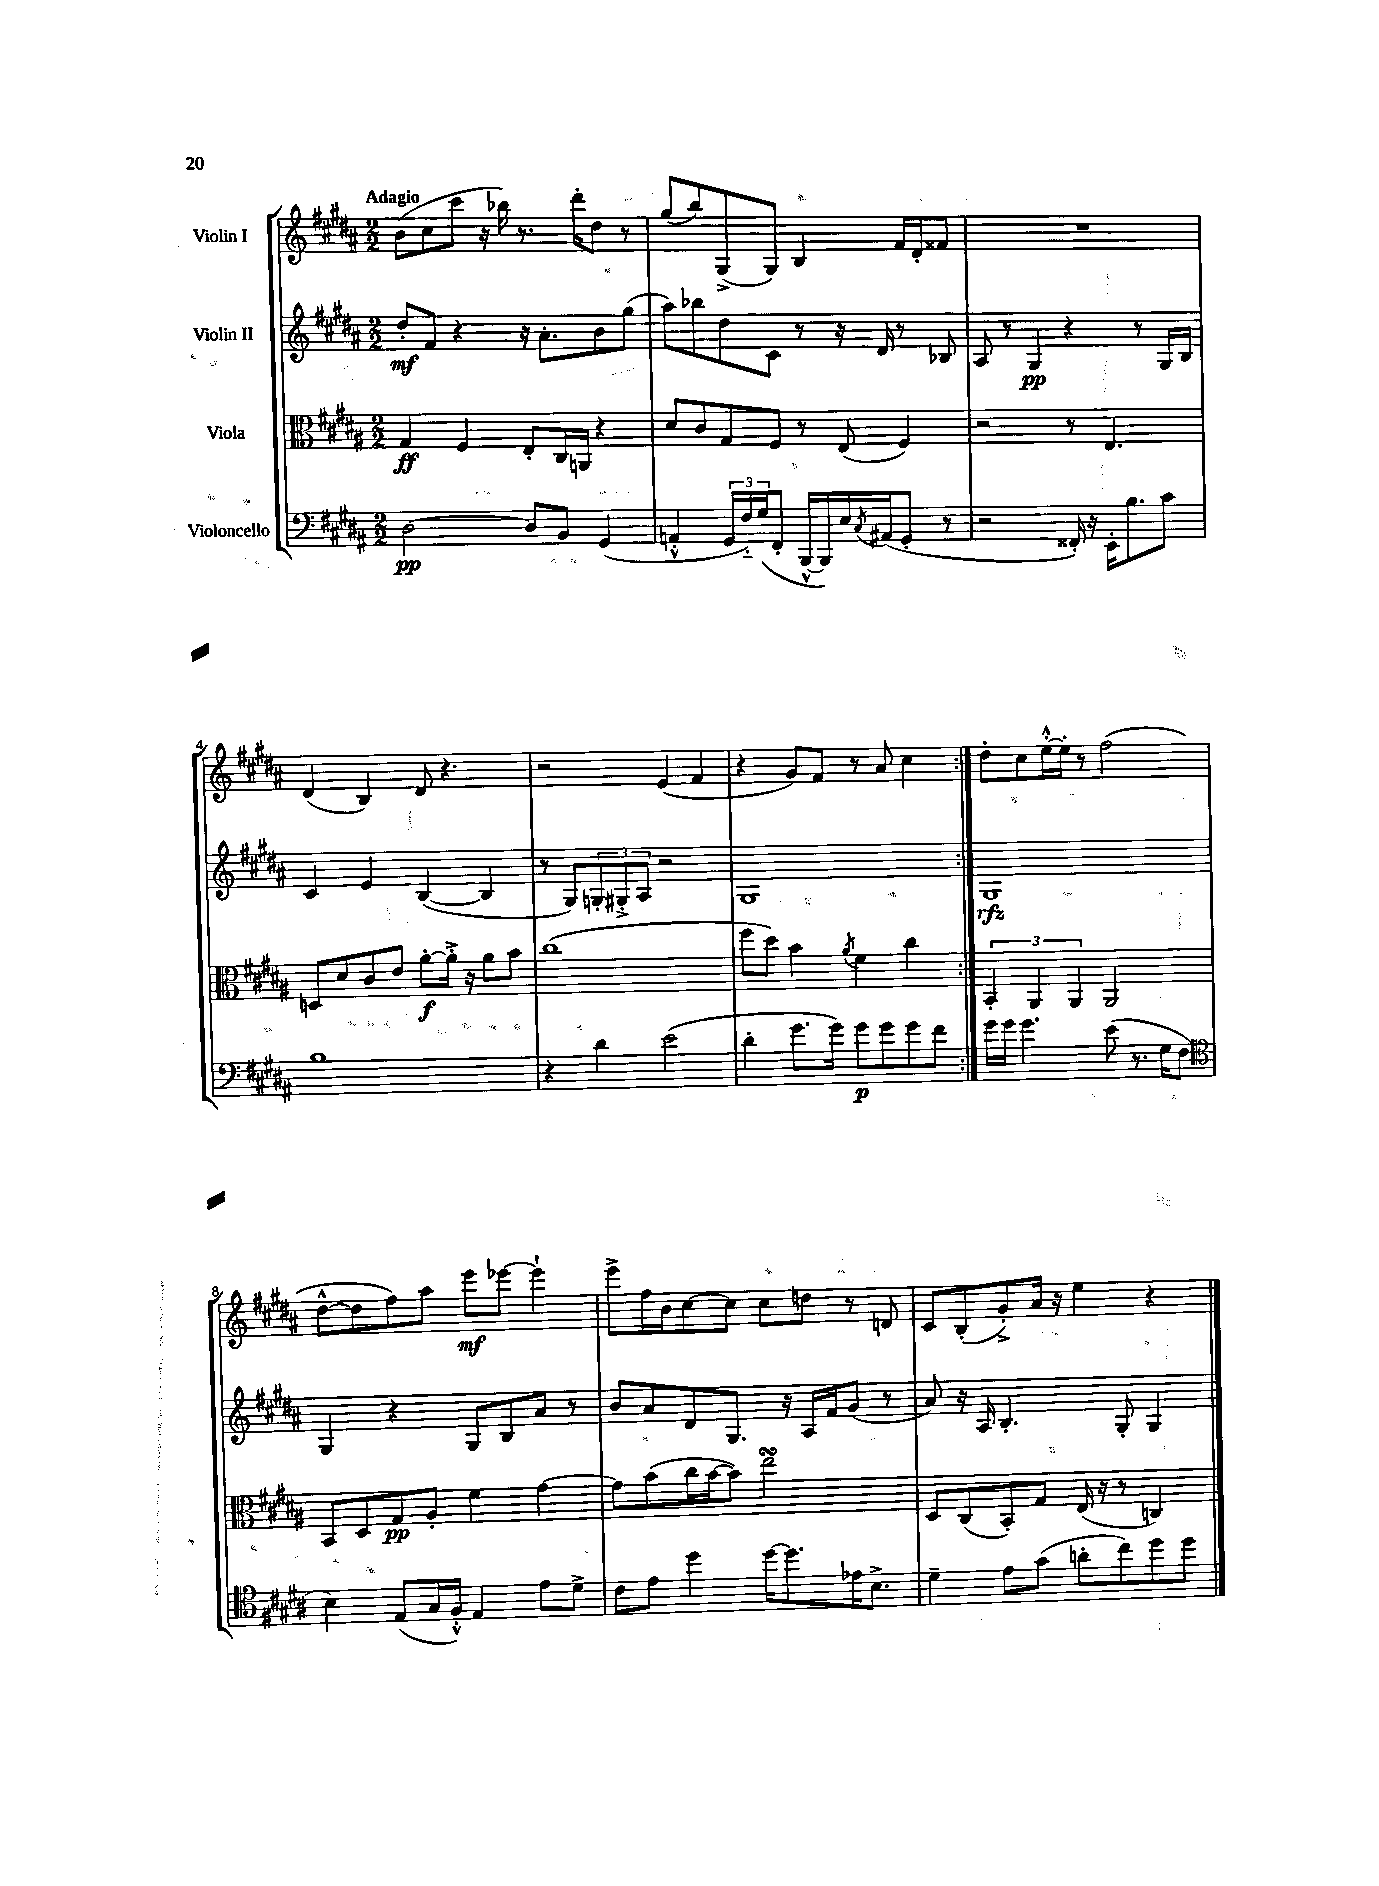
<<
\new StaffGroup <<
\new Staff = "s0" \with { instrumentName = "Violin I" } {
    \clef treble \key b \major \numericTimeSignature \time 2/2 \tempo "Adagio"
    \repeat volta 2 { b'8( cis''8 cis'''8 r16 bes''16) r8. dis'''16-. dis''8 r8 |
    gis''8( b''8) gis8->( gis8) b4 fis'16 dis'16-. fisis'8 |
    R1 |
    dis'4( b4) dis'8 r4. |
    r2 e'4( fis'4 |
    r4 gis'8) fis'8 r8 ais'8 cis''4 | }
    dis''8-. cis''8 e''16~-.-^ e''16-. r8 fis''2( |
    dis''8~-^ dis''8 fis''8) ais''8 e'''8\mf ees'''8~ ees'''4-! |
    e'''8-> fis''16 b'16 cis''8~ cis''8 cis''8 d''8 r8 d'8 |
    cis'8 b8-.( gis'8-.->) ais'16 r16 e''4 r4 \bar "|." |
}
\new Staff = "s1" \with { instrumentName = "Violin II" } {
    \clef treble \key b \major \numericTimeSignature \time 2/2
    \repeat volta 2 { dis''8-.\mf fis'8 r4 r16 ais'8.-. b'8 gis''8( |
    ais''8) bes''8 dis''8 cis'8 r8 r16 dis'16 r8 bes8 |
    ais8 r8 gis4\pp r4 r8 gis16 b16 |
    cis'4 e'4 b4~( b4 |
    r8 gis8) \tuplet 3/2 { g8-. gis8-.-> ais8 } r2 |
    gis1 | }
    gis1\rfz |
    gis4 r4 gis8 b8 ais'8 r8 |
    b'8 ais'8 dis'8 gis8. r16 ais16 fis'16 gis'8( r8 |
    ais'8) r16 ais16 b4.-. gis8-. gis4 \bar "|." |
}
\new Staff = "s2" \with { instrumentName = "Viola" } {
    \clef alto \key b \major \numericTimeSignature \time 2/2
    \repeat volta 2 { gis4\ff fis4 e8-. cis16 a,16 r4 |
    dis'8 cis'8 gis8 fis8 r8 e8( fis4) |
    r2 r8 e4. |
    d8 dis'8 cis'8 e'8 ais'8~-.\f ais'16-.-> r16 ais'8 b'8 |
    cis''1( |
    fis''8 dis''8) b'4 \acciaccatura { ais'8 } fis'4 cis''4 | }
    \tuplet 3/2 { b,4-. ais,4 ais,4 } ais,2 |
    b,8 dis8 gis8\pp ais8-. fis'4 gis'4~ |
    gis'8 b'8( cis''16 b'16~ b'8) e''2\turn |
    dis8 cis8( b,8-.) gis8 e16( r16 r8 c4) \bar "|." |
}
\new Staff = "s3" \with { instrumentName = "Violoncello" } {
    \clef bass \key b \major \numericTimeSignature \time 2/2
    \repeat volta 2 { dis2~\pp dis8 b,8 gis,4( |
    a,4-.-^ \tuplet 3/2 { gis,16 fis16-_) gis16( } fis,8-. b,,16~-^ b,,16) e16 \acciaccatura { cis8 } ais,16( gis,8-. r8 |
    r2 fisis,16-.) r16 e,16-. b8. cis'8 |
    b1 |
    r4 dis'4 e'2( |
    dis'4-. gis'8. gis'16) gis'8\p gis'8 gis'8 fis'8 | }
    gis'16 gis'16 gis'4. e'8( r8. gis16 fis8 |
    \clef tenor b4) e8( gis16 fis16-.-^) e4 e'8 dis'8-> |
    cis'8 e'8 dis''4 dis''16~ dis''8. ees'16 b8.-> |
    dis'4-- e'8 gis'8( a'8-. cis''8) dis''8 dis''8 \bar "|." |
}
>>
>>
